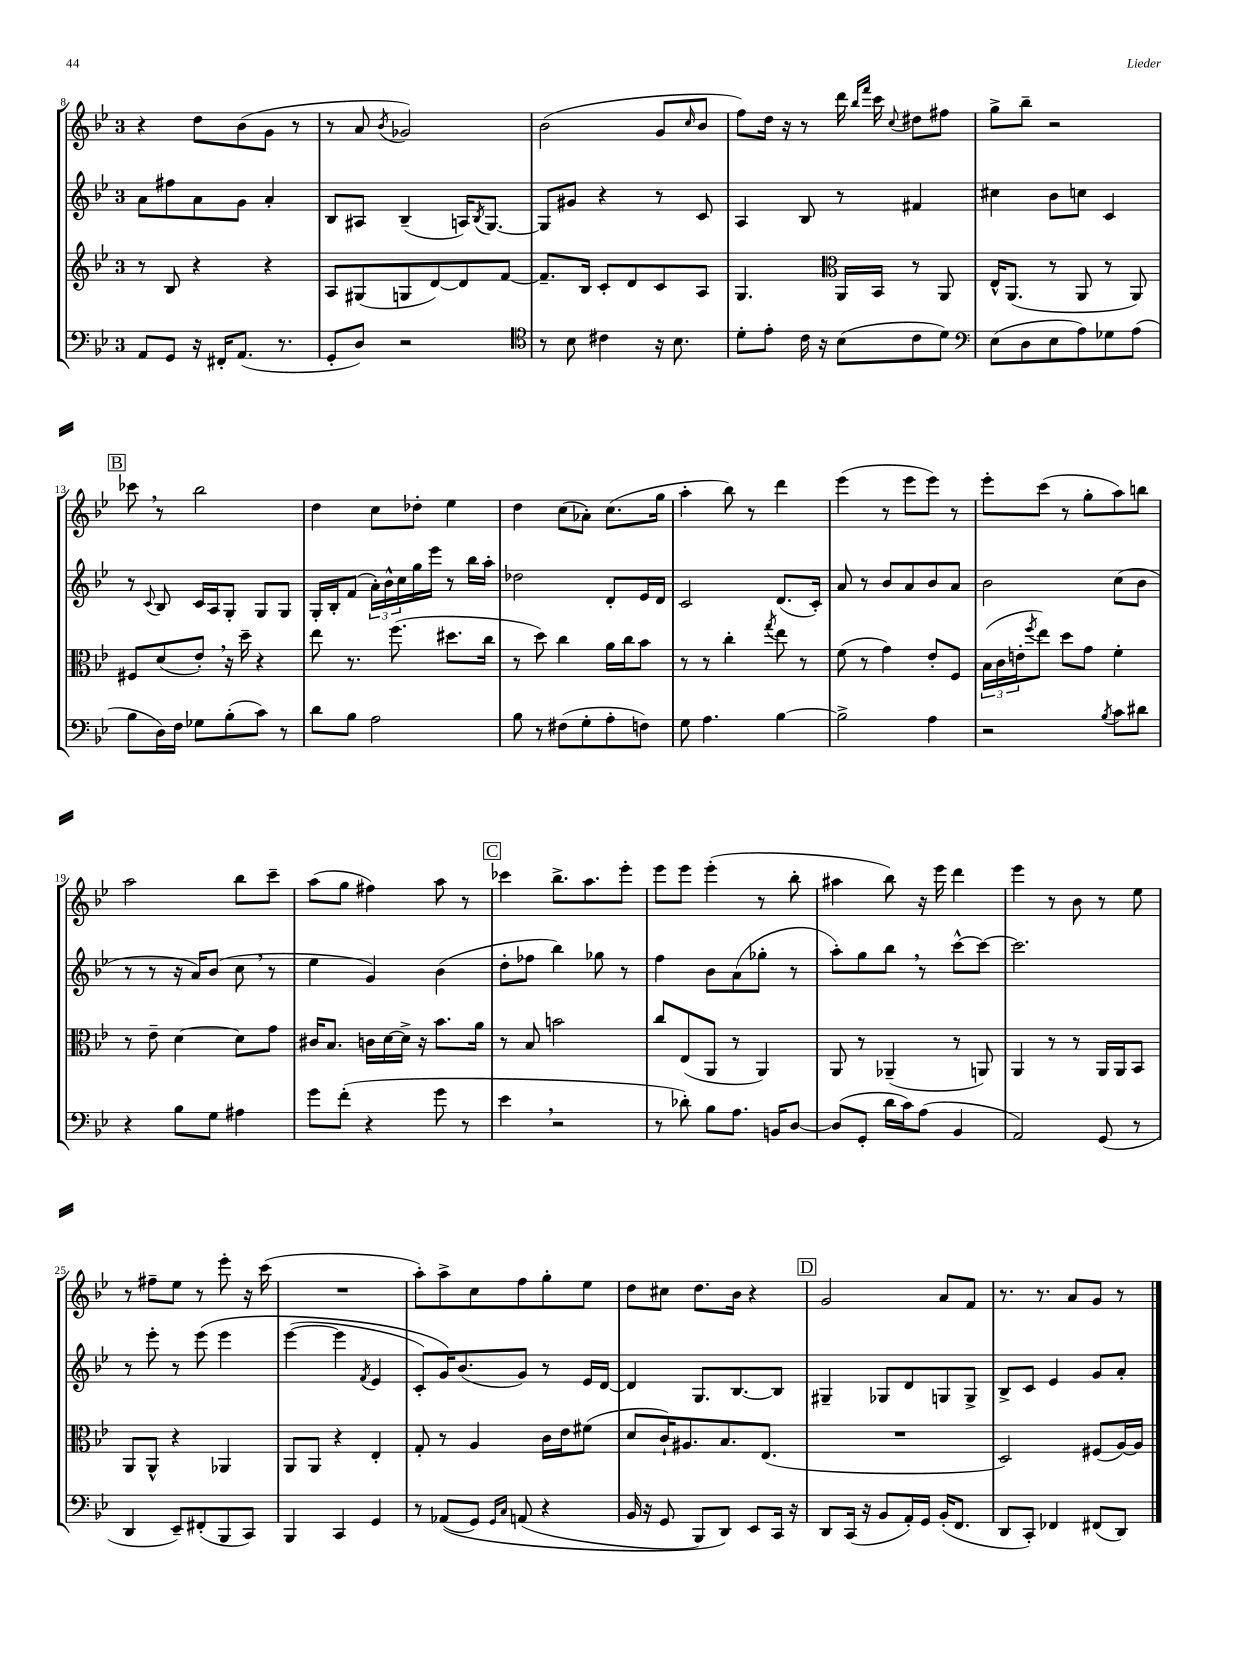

**kern	**kern	**kern	**kern
*part4	*part3	*part2	*part1
*staff4	*staff3	*staff2	*staff1
*clefF4	*clefG2	*clefG2	*clefG2
*k[b-e-]	*k[b-e-]	*k[b-e-]	*k[b-e-]
*M3/4	*M3/4	*M3/4	*M3/4
=8	=8	=8	=8
8AA/L	8r	8a\L	4r
8GG/J	8B-/	8ff#X\	.
16r	4r	8a\	8dd\L
16FF#X'/KL	.	.	.
(8.AA/J	.	8g\J	(8b-\
.	4r	4a'/	8g\J
8.r	.	.	.
.	.	.	8r
=9	=9	=9	=9
8GG'/L	8A/L	8B-/L	8r
8D/J)	(8G#X/	8A#X/J	8a/
.	.	.	8qb-/
2r	8Gn/	(4B-~/	2g-X/)
.	[8d/)	.	.
.	8d/]	16An/KL)	.
.	.	8qB-/	.
.	.	[8.G/J	.
.	[8f/J	.	.
=10	=10	=10	=10
*clefC4	*	*	*
8r	8.f~/L]	8G/L]	(2b-\
8B-\	.	8g#X/J	.
.	16B-/Jk	.	.
4c#X\	8c'/L	4r	.
.	8d/	.	.
16r	8c/	8r	8g/L
8.B-\	.	.	.
.	.	.	16qqcc/
.	8A/J	8c/	8b-/J
=11	=11	=11	=11
8d'\L	4.G/	4A/	8ff\L)
8e-'\J	.	.	16dd\Jk
.	.	.	16r
16c\	.	8B-/	8r
16r	.	.	.
*	*clefC3	*	*
(8B-\L	16AA/LL	8r	16ddd\
.	.	.	16qqbb-/LL
.	.	.	16qqfff/JJ
.	16BB-/JJ	.	16ccc\
.	.	.	8qqcc/
8c\	8r	4f#X/	8dd#X\L
8d\J)	8AA/	.	8ff#X\J
=12	=12	=12	=12
*clefF4	*	*	*
(8E-\L	16E-^^/KL	4cc#X\	8gg^\L
.	(8.AA/J	.	.
8D\	.	.	8bb-~\J
8E-\	8r	8b-\L	2r
8A\)	8AA/	8ccn\J	.
8G-X\	8r	4c/	.
(8A\J	8AA/)	.	.
!!LO:LB:g=z
!!LO:REH:place=s1:t=B
=13	=13	=13	=13
8B-\L	8F#X/L	8r	8ccc-X,\
.	.	8qqc/	.
16D\L)	(8d/	8B-/	8r
16F\JJ	.	.	.
8G-X\L	8e-',/J)	16c/LL	2bb-\
.	.	16A/J	.
(8B-'\	16r	8G'/J	.
.	16dd~\	.	.
8c\J)	4r	8G/L	.
8r	.	8G/J	.
=14	=14	=14	=14
8d\L	8ee-\	16G'/LL	4dd\
.	.	16B-'/J	.
8B-\J	8.r	(8f/J	.
2A\	.	24a'\LL)	8cc\L
.	.	24b-^^\	.
.	(8.ff\	.	.
.	.	24cc\	.
.	.	16gg\	8dd-X'\J
.	.	16eee-\JJ	.
.	8.dd#X\L	8r	4ee-\
.	.	16bb-\LL	.
.	16cc\Jk	16aa'\JJ	.
=15	=15	=15	=15
8B-\	8r	2dd-X\	4dd\
8r	8dd\)	.	.
(8F#X\L	4cc\	.	(8cc\L
8G'\	.	.	8a-X'\J)
8A'\	16a\LL	8d'/L	(8.cc\L
.	16cc\J	.	.
8Fn\J)	8b-\J	16e-/L	.
.	.	16d/JJ	16gg\Jk
=16	=16	=16	=16
8G\	8r	2c/	4aa'\
4.A\	8r	.	.
.	4cc'\	.	8bb-\)
.	.	.	8r
.	8qgg/	.	.
[4B-\	8ee-\	(8.d/L	4ddd\
.	8r	.	.
.	.	16c'/Jk)	.
=17	=17	=17	=17
2B-^\]	(8f\	8a/	(4eee-\
.	8r	8r	.
.	4g\)	8b-/L	8r
.	.	8a/	8eee-\L
4A\	8e-'/L	8b-/	8eee-\J)
.	8F/J	8a/J	8r
=18	=18	=18	=18
2r	(24B-\LL	2b-\	8eee-'\L
.	24c\	.	.
.	24en'\J	.	.
.	8qff/	.	.
.	8ee-\J)	.	(8ccc\J
.	8dd\L	.	8r
.	8g\J	.	8gg'\L
8qB-/	.	.	.
8c\L	4f'\	(8cc\L	8aa\)
8d#X\J	.	8b-\J	8bbn\J
!!LO:LB:g=z
=19	=19	=19	=19
4r	8r	8r	2aa\
.	8e-~\	8r	.
8B-\L	[4d\	16r	.
.	.	16a/KL)	.
8G\J	.	(8b-/J	.
4A#X\	8d\L]	8cc,\	8bb-\L
.	8g\J	8r	8ccc~\J
=20	=20	=20	=20
8g\L	16c#X/KL	4ee-\	(8aa\L
.	8.B-/J	.	.
(8f'\J	.	.	8gg\J
4r	16cn\LL	4g/)	4ff#X\)
.	[16d\	.	.
.	16d^\JJ]	.	.
.	16r	.	.
8g\	8.b-\L	(4b-\	8aa\
8r	.	.	8r
.	16a\Jk	.	.
!!LO:REH:place=s1:t=C
=21	=21	=21	=21
4e-,\	8r	8dd'\L	4ccc-X\
.	8B-/	8ff-X\J	.
2r	2bn\	4bb-\)	8.bb-^\L
.	.	.	8.aa\
.	.	8gg-X\	.
.	.	8r	8eee-'\J
=22	=22	=22	=22
8r	8cc/L	4ff\	8eee-\L
8d-X'\)	(8E-/	.	8eee-\J
8B-\L	8AA/J	8b-\L	(4eee-'\
8.A\J	8r	(8a\	.
.	4AA/)	8gg-X'\J	8r
16BBn/KL	.	.	.
[8D/J	.	8r	8bb-'\
=23	=23	=23	=23
(8D/L]	8AA/	8aa'\L)	4aa#X\
8GG'/J	8r	8gg\	.
16d\LL	(4AA-X~/	8bb-,\J	8bb-\)
16c\J)	.	.	.
(8A\J	.	8r	16r
.	.	.	16eee-\
4BB-/	8r	[8ccc^^\L	4ddd\
.	8AAn/)	8ccc\J_	.
=24	=24	=24	=24
2AA/)	4AA/	2.ccc\]	4eee-\
.	8r	.	8r
.	8r	.	8b-\
(8GG/	16AA/LL	.	8r
.	16AA/J	.	.
8r	8BB-/J	.	8ee-\
!!LO:LB:g=z
=25	=25	=25	=25
4DD/	8AA/L	8r	8r
.	8AA^^/J	8eee-'\	8ff#X~\L
8EE-~/L)	4r	8r	8ee-\J
(8FF#X'/	.	(8eee-\	8r
8BBB-/	4AA-X/	4eee-\	8eee-'\
8CC/J)	.	.	16r
.	.	.	(16ccc\
=26	=26	=26	=26
4BBB-/	8AA/L	([4eee-\	2.r
.	8AA/J	.	.
4CC/	4r	4eee-\]	.
.	.	8qf/	.
4GG/	4E-'/	4e-/	.
=27	=27	=27	=27
8r	8G'/	8c'/L)	8aa'\L)
((8AA-X/L	8r	16g/K)	8aa^\
.	.	(8.b-/	.
8GG/J)	4A/	.	8cc\
16qqGG/LL	.	.	.
16qqC/JJ	.	.	.
(8AAn/	.	8g/J)	8ff\
4r	16c\LL	8r	8gg'\
.	16e-\J	.	.
.	(8f#X\J	16e-/LL	8ee-\J
.	.	[16d/JJ	.
=28	=28	=28	=28
16BB-/	8d/L	4d/]	8dd\L
16r	.	.	.
8GG/	16c`/K)	.	8cc#X\J
.	8.A#X/	.	.
8BBB-/L)	.	8.G/L	8.dd\L
8DD/J)	8.B-/	.	.
.	.	[8.B-/	16b-\Jk
8EE-/L	.	.	4r
.	(8.E-/J	.	.
16CC/Jk	.	8B-/J]	.
16r	.	.	.
!!LO:REH:place=s1:t=D
=29	=29	=29	=29
8DD/L	2.r	4G#X~/	2g/
(16CC/Jk	.	.	.
16r	.	.	.
8BB-/L	.	8G-X/L	.
16AA'/L)	.	8d/	.
16GG/JJ	.	.	.
(16BB-'/KL	.	8Gn/	8a/L
8.FF/J	.	.	.
.	.	8G^/J	8f/J
=30	=30	=30	=30
8DD/L	2D/)	8B-^/L	8.r
8CC'/J)	.	8c/J	.
.	.	.	8.r
4FF-X/	.	4e-/	.
.	.	.	8a/L
(8FF#X/L	(8F#X/L	8g/L	8g/J
8DD/J)	[16A/L)	8a'/J	8r
.	16A/JJ]	.	.
==	==	==	==
*-	*-	*-	*-
